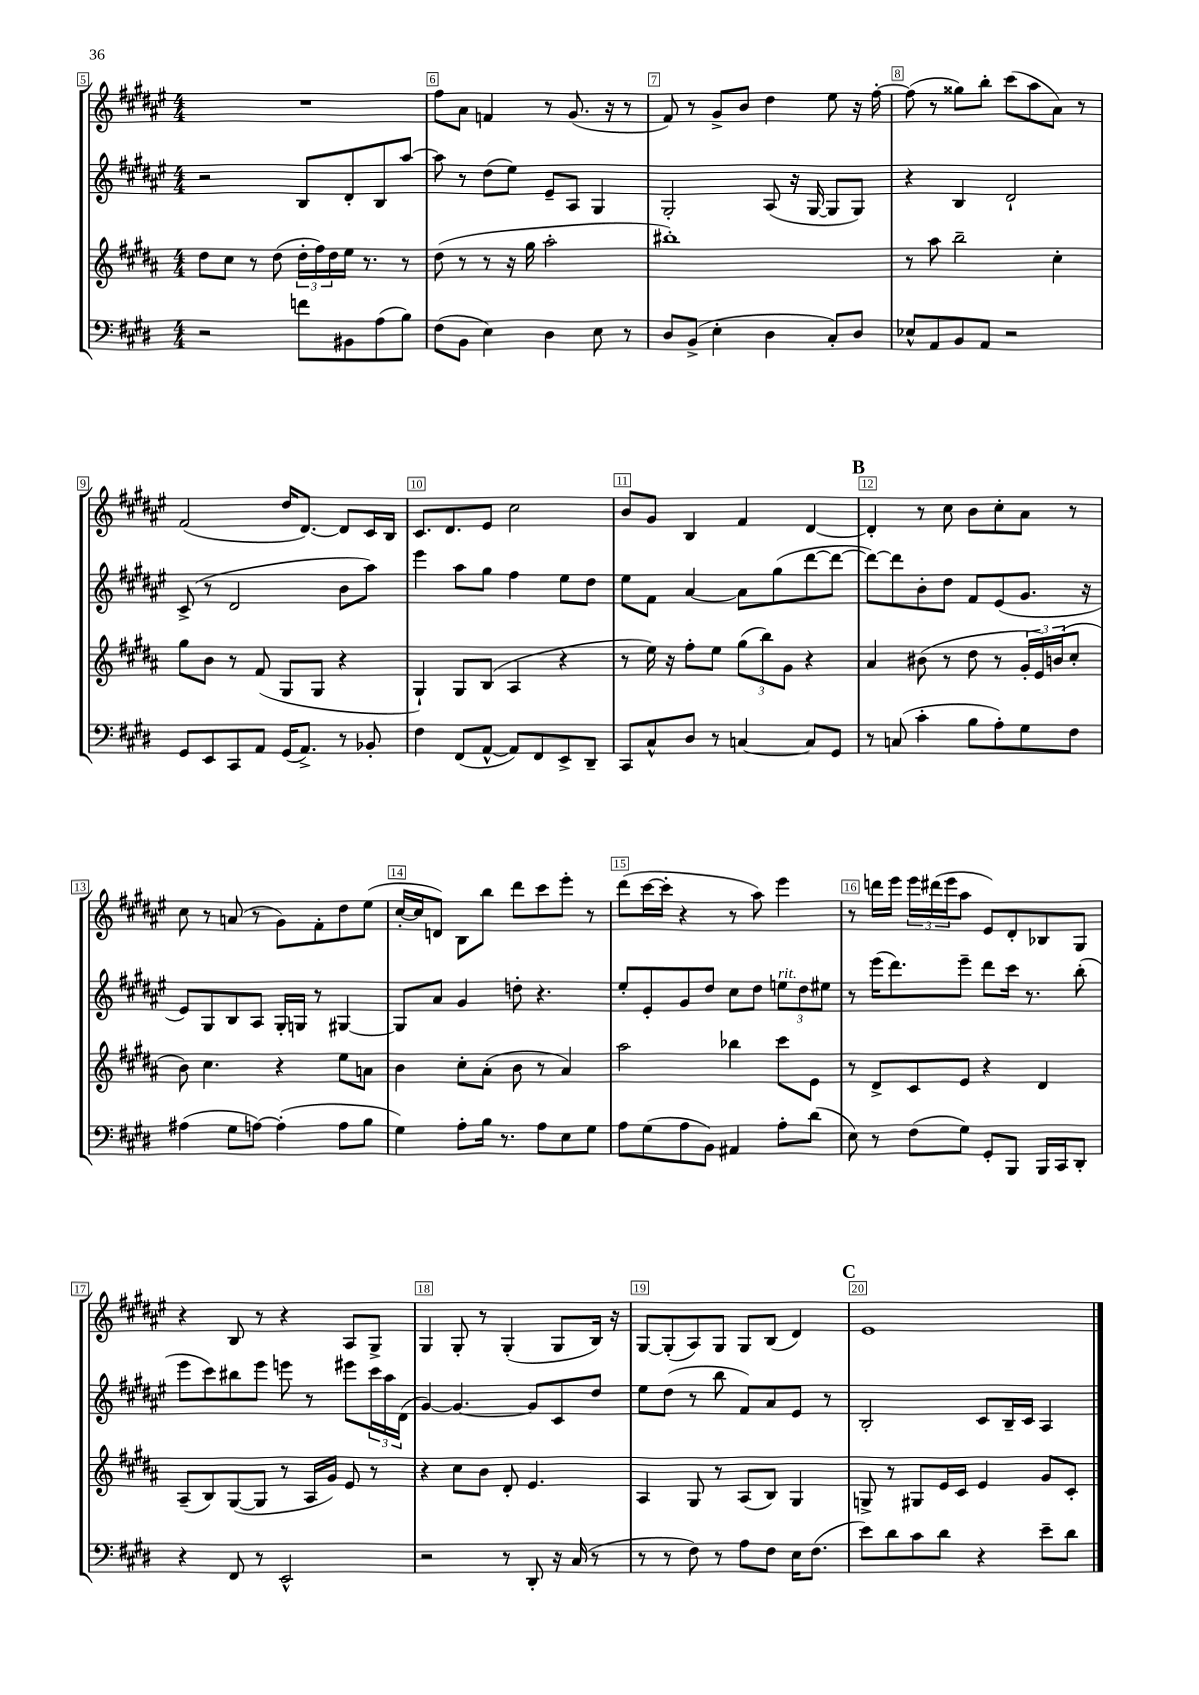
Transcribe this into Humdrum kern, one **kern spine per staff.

**kern	**kern	**kern	**kern
*staff4	*staff3	*staff2	*staff1
*clefF4	*clefG2	*clefG2	*clefG2
*k[f#c#g#d#]	*k[f#c#g#d#a#]	*k[f#c#g#d#a#e#]	*k[f#c#g#d#a#e#]
*M4/4	*M4/4	*M4/4	*M4/4
2r	8dd#	2r	1r
.	8cc#	.	.
.	8r	.	.
.	(8dd#	.	.
8f	24dd#'	8B	.
.	24ff#)	.	.
.	24dd#	.	.
8BB#	16ee	8d#'	.
.	8.r	.	.
(8A	.	8B	.
8B)	8r	[8aa#	.
=	=	=	=
(8F#	(8dd#	8aa#]	8ff#
8BB	8r	8r	8a#
4E)	8r	(8dd#	4f
.	16r	8ee#)	.
.	16gg#	.	.
4D#	2aa#'	8e#~	8r
.	.	8A#	(8.g#
8E	.	4G#	.
.	.	.	16r
8r	.	.	8r
=	=	=	=
8D#	1bb#')	2G#'	8f#)
(8BB^	.	.	8r
4E'	.	.	8g#^
.	.	.	8b
4D#	.	(8A#	4dd#
.	.	16r	.
.	.	[16G#	.
8C#')	.	8G#]	8ee#
8D#	.	8G#)	16r
.	.	.	[16ff#'
=	=	=	=
8E-^^	8r	4r	(8ff#]
8AA	8aa#	.	8r
8BB	2bb~	4B	8gg##)
8AA	.	.	8bb'
2r	.	2d#`	(8ccc#
.	.	.	8aa#
.	4cc#'	.	8a#)
.	.	.	8r
=	=	=	=
8GG#	8gg#	(8c#^	(2f#
8EE	8b	8r	.
8CC#	8r	2d#	.
8AA	(8f#	.	.
(16GG#	8G#	.	16dd#
8.AA^)	.	.	[8.d#)
.	8G#	.	.
8r	4r	8b	8d#]
8BB-'	.	8aa#)	16c#
.	.	.	16B
=	=	=	=
4F#	4G#`)	4eee#	8.c#
.	.	.	8.d#
(8FF#	8G#	8aa#	.
[8AA^^	(8B	8gg#	8e#
8AA])	4A#	4ff#	2cc#
8FF#	.	.	.
8EE^	4r	8ee#	.
8DD#~	.	8dd#	.
=	=	=	=
8CC#	8r	8ee#	8b
8C#^^	16ee)	8f#	8g#
.	16r	.	.
8D#	8ff#'	[4a#	4B
8r	8ee	.	.
[4C	(12gg#	8a#]	4f#
.	12bb)	.	.
.	.	(8gg#	.
.	12g#	.	.
8C]	4r	[8ddd#	[4d#
8GG#	.	8ddd#_	.
=	=	=	=
8r	4a#	8ddd#_)	4d#']
(8C	.	8ddd#]	.
4c#'	(8b#	8b'	8r
.	8r	8dd#	8cc#
8B	8dd#	8f#	8b
8A')	8r	(8e#	8cc#'
8G#	24g#'	8.g#	8a#
.	24e)	.	.
.	(24b	.	.
8F#	8cc#'	.	8r
.	.	16r	.
=	=	=	=
(4A#	8b)	8e#)	8cc#
.	4.cc#	8G#	8r
8G#	.	8B	(8a
[8A)	.	8A#	8r
(4A']	4r	16G#'	8g#)
.	.	16G	.
.	.	8r	8f#'
8A	8ee	[4G#	8dd#
8B	8a	.	(8ee#
=	=	=	=
4G#)	4b	8G#]	[16cc#'
.	.	.	16cc#]
.	.	8a#	8d)
8A'	8cc#'	4g#	8B
16B	(8a#'	.	8bb
8.r	.	.	.
.	8b	8dd'	8ddd#
8A	8r	4.r	8ccc#
8E	4a#)	.	8eee#'
8G#	.	.	8r
=	=	=	=
8A	2aa#	8ee#'	(8ddd#
(8G#	.	8e#'	[16ccc#
.	.	.	16ccc#']
8A	.	8g#	4r
8BB)	.	8dd#	.
4AA#	4bb-	8cc#	8r
.	.	8dd#	8aa#)
8A'	8ccc#	12ee	4eee#
.	.	12dd#	.
(8d#	8e	.	.
.	.	12ee#	.
=	=	=	=
8E)	8r	8r	8r
8r	8d#^	(16eee#	16ddd
.	.	8.ddd#)	16eee#
(8F#	8c#	.	24eee#
.	.	.	(24ddd#
.	.	.	24eee#
8G#)	8e	8eee#~	8aa#
8GG#'	4r	8ddd#	8e#)
8BBB	.	16ccc#	8d#'
.	.	8.r	.
16BBB	4d#	.	8B-
16CC#	.	.	.
8DD#'	.	(8bb'	8G#
=	=	=	=
4r	(8A#~	8eee#	4r
.	8B)	8ccc#)	.
8FF#	([8G#	8bb#	8B
8r	8G#]	8eee#	8r
2EE^^	8r	8eee	4r
.	16A#	8r	.
.	16g#)	.	.
.	8e	8eee#	8A#
.	8r	24ccc#	8G#^
.	.	24aa#	.
.	.	(24d#	.
=	=	=	=
2r	4r	[4g#)	4G#
.	8cc#	4.g#_	8G#'
.	8b	.	8r
8r	8d#'	.	(4G#'
8DD#'	4.e	8g#]	.
16r	.	8c#	8G#
(16C#	.	.	.
8r	.	8dd#	16B)
.	.	.	16r
=	=	=	=
8r	4A#	8ee#	[8G#
8r	.	(8dd#	(8G#']
8F#)	8G#	8r	8A#)
8r	8r	8bb	8G#
8A	(8A#	8f#)	8G#
8F#	8B)	8a#	(8B
16E	4G#	8e#	4d#)
(8.F#	.	.	.
.	.	8r	.
=	=	=	=
8e)	8G^	2B'	1e#
8d#	8r	.	.
8c#	8G#	.	.
8d#	16e	.	.
.	16c#	.	.
4r	4e	8c#	.
.	.	16B~	.
.	.	16c#	.
8e~	8g#	4A#	.
8d#	8c#'	.	.
==	==	==	==
*-	*-	*-	*-
